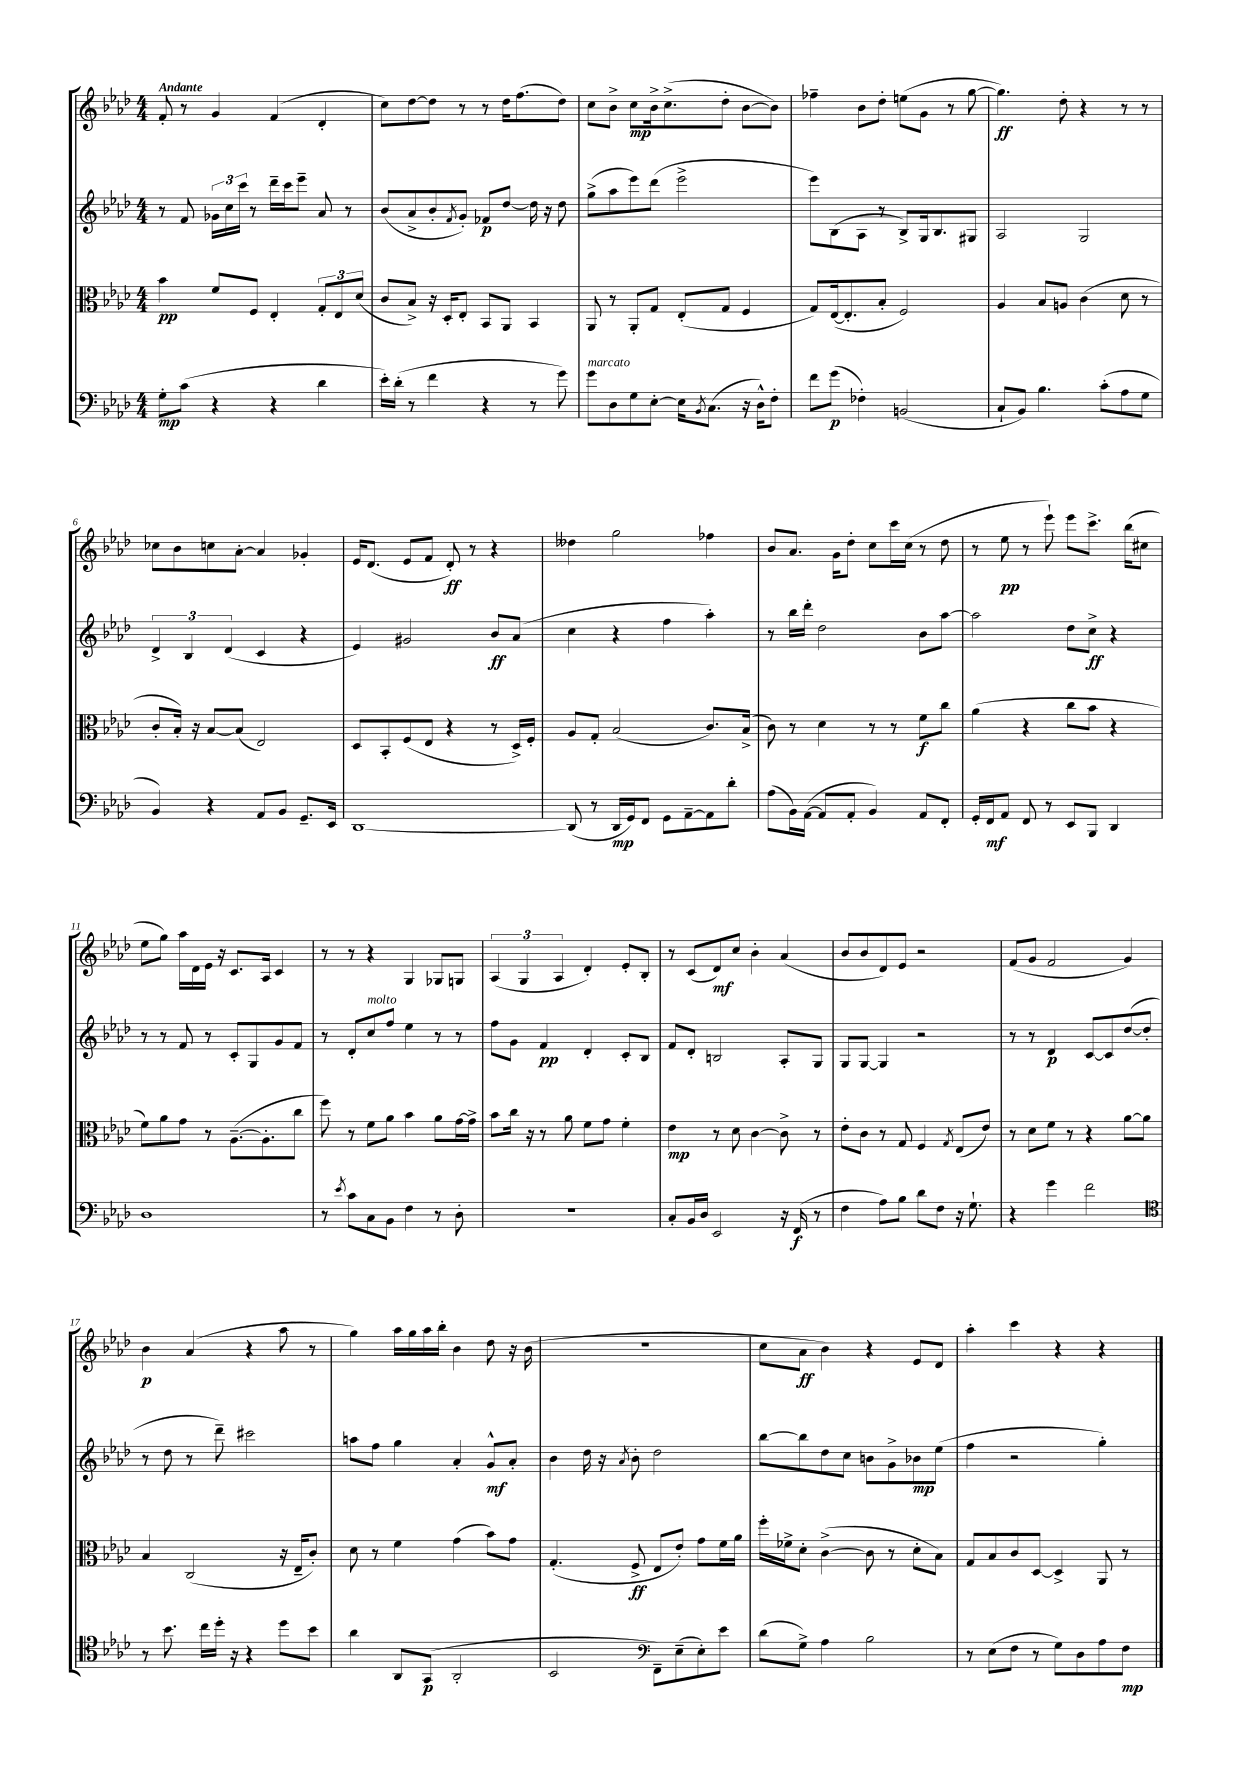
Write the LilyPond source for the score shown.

<<
\new StaffGroup <<
\new Staff = "s0" {
    \clef treble \key aes \major \numericTimeSignature \time 4/4 \tempo "Andante"
    f'8-. r8 g'4 f'4( des'4-. |
    c''8) des''8~ des''8 r8 r8 des''16 f''8.( des''8) |
    c''8 bes'8-> c''8\mp bes'16-> c''8.->( des''8-. bes'8~ bes'8) |
    fes''4-- bes'8 des''8-. e''8( g'8 r8 g''8~ |
    g''4.\ff) des''8-. r4 r8 r8 |
    ces''8 bes'8 c''8 aes'8~-. aes'4 ges'4-. |
    ees'16 des'8.( ees'8 f'8 des'8-.\ff) r8 r4 |
    deses''4 g''2 fes''4 |
    bes'8 aes'8. g'16 des''8-. c''8 c'''16 c''16( r8 des''8 |
    r8 ees''8\pp r8 ees'''8-!) ees'''8 c'''8.-> bes''16( cis''8 |
    ees''8 g''8) aes''16 des'16 ees'16 r16 c'8. aes16 c'4 |
    r8 r8 r4 g4 ges8 g8 |
    \tuplet 3/2 { aes4( g4 aes4 } des'4-.) ees'8-. bes8-. |
    r8 c'8( des'8\mf) c''8 bes'4-. aes'4( |
    bes'8 bes'8 des'8) ees'8 r2 |
    f'8( g'8 f'2 g'4) |
    bes'4\p aes'4( r4 aes''8 r8 |
    g''4) aes''16 g''16 aes''16 bes''16-. bes'4 des''8 r16 bes'16( |
    R1 |
    c''8 aes'8\ff bes'4) r4 ees'8 des'8 |
    aes''4-. c'''4 r4 r4 \bar "|." |
}
\new Staff = "s1" {
    \clef treble \key aes \major \numericTimeSignature \time 4/4
    r8 f'8 \tuplet 3/2 { ges'16 c''16 c'''16 } r8 des'''16-- c'''16 ees'''8-- aes'8 r8 |
    bes'8( aes'8-> bes'8-. \acciaccatura { f'8 } g'8-.) fes'8\p des''8~ des''16 r16 des''8 |
    g''8->( aes''8 ees'''8) des'''8( ees'''2-> |
    ees'''8) bes8( aes8 r8 bes8->) g16 bes8. gis8 |
    aes2 g2 |
    \tuplet 3/2 { des'4-> bes4 des'4( } c'4 r4 |
    ees'4) gis'2 bes'8\ff aes'8( |
    c''4 r4 f''4 aes''4-.) |
    r8 bes''16 des'''16-. des''2 bes'8 aes''8~ |
    aes''2 des''8 c''8->\ff r4 |
    r8 r8 f'8 r8 c'8-. g8 g'8 f'8 |
    r8 des'8-. c''8^\markup { \italic "molto" } f''8 ees''4 r8 r8 |
    f''8 g'8 f'4\pp des'4-. c'8-. bes8 |
    f'8 des'8-. b2 aes8-. g8 |
    g8 g8~ g4 r2 |
    r8 r8 des'4\p c'8~ c'8 des''8~( des''8-. |
    r8 des''8 r8 des'''8--) cis'''2 |
    a''8 f''8 g''4 aes'4-. g'8-^\mf aes'8-. |
    bes'4 des''16 r16 \acciaccatura { aes'8 } bes'8-. des''2 |
    bes''8~ bes''8 des''8 c''8 b'8 g'8-> bes'8\mp ees''8( |
    f''4 r2 g''4-.) \bar "|." |
}
\new Staff = "s2" {
    \clef alto \key aes \major \numericTimeSignature \time 4/4
    bes'4\pp f'8 f8 ees4-. \tuplet 3/2 { g8-. ees8 des'8( } |
    c'8 bes8->) r16 des16-. ees8-. bes,8 aes,8 bes,4 |
    aes,8 r8 aes,8-. g8 ees8-.( g8 f4 |
    g8) ees16~( ees8.-. bes8-. f2) |
    aes4 bes8 a8 c'4( des'8 r8 |
    c'8-. bes16-.) r16 bes8~ bes8( ees2) |
    des8 bes,8-. f8( ees8 r4 r8 des16->) f16-. |
    aes8 g8-. bes2( c'8.) bes16->( |
    c'8) r8 des'4 r8 r8 f'8\f c''8 |
    aes'4( r4 c''8 bes'8 r4 |
    f'8) aes'8 g'8 r8 aes8.~--( aes8.-. c''8 |
    f''8) r8 f'8 aes'8 bes'4 aes'8 g'16~ g'16-> |
    bes'8 c''16 r16 r8 aes'8 f'8 g'8 f'4-. |
    ees'4\mp r8 des'8 c'4~ c'8-> r8 |
    ees'8-. c'8 r8 g8 f4 \acciaccatura { g8 } ees8( ees'8) |
    r8 des'8 f'8 r8 r4 aes'8~ aes'8 |
    bes4 c2( r16 ees16-- c'8-.) |
    des'8 r8 f'4 g'4( bes'8) g'8 |
    g4.-.( f8->\ff ees8 ees'8-.) g'8 f'16 aes'16 |
    f''16-. fes'16-> des'8-. c'4~->( c'8 r8 des'8-. bes8) |
    g8 bes8 c'8 des8~ des4-> aes,8 r8 \bar "|." |
}
\new Staff = "s3" {
    \clef bass \key aes \major \numericTimeSignature \time 4/4
    g8-.\mp c'8( r4 r4 des'4 |
    ees'16-.) des'16-.( r8 f'4 r4 r8 g'8) |
    g'8^\markup { \italic "marcato" } des8 g8 ees8~-. ees16 \acciaccatura { bes,8 } c8.( r16 des16-^) f8-. |
    f'8 g'8\p( fes4-.) b,2( |
    c8-! bes,8) bes4. c'8-.( aes8 g8 |
    bes,4) r4 aes,8 bes,8 g,8.-- ees,16 |
    des,1~ |
    des,8( r8 des,16\mp g,16) f,8 g,8 aes,8~-- aes,8 des'8-. |
    aes8( bes,16) aes,16~( aes,8 aes,8-. bes,4) aes,8 f,8-. |
    g,16-. f,16\mf aes,8 f,8 r8 ees,8 bes,,8 des,4 |
    des1 |
    r8 \acciaccatura { ees'8 } c'8 c8 bes,8 f4 r8 des8-. |
    r1 |
    c8-. bes,16 des16 ees,2 r16 f,16\f( r8 |
    f4 aes8) bes8 des'8 f8 r16 g8.-! |
    r4 g'4 f'2 |
    \clef tenor r8 bes'8. c''16 des''16-. r16 r4 des''8 bes'8 |
    aes'4 aes,8 g,8\p( aes,2-. |
    bes,2 \clef bass f,8--) ees8--( ees8-.) ees'8 |
    des'8( g8->) aes4 bes2 |
    r8 ees8( f8 r8 g8) des8 aes8 f8\mp \bar "|." |
}
>>
>>
